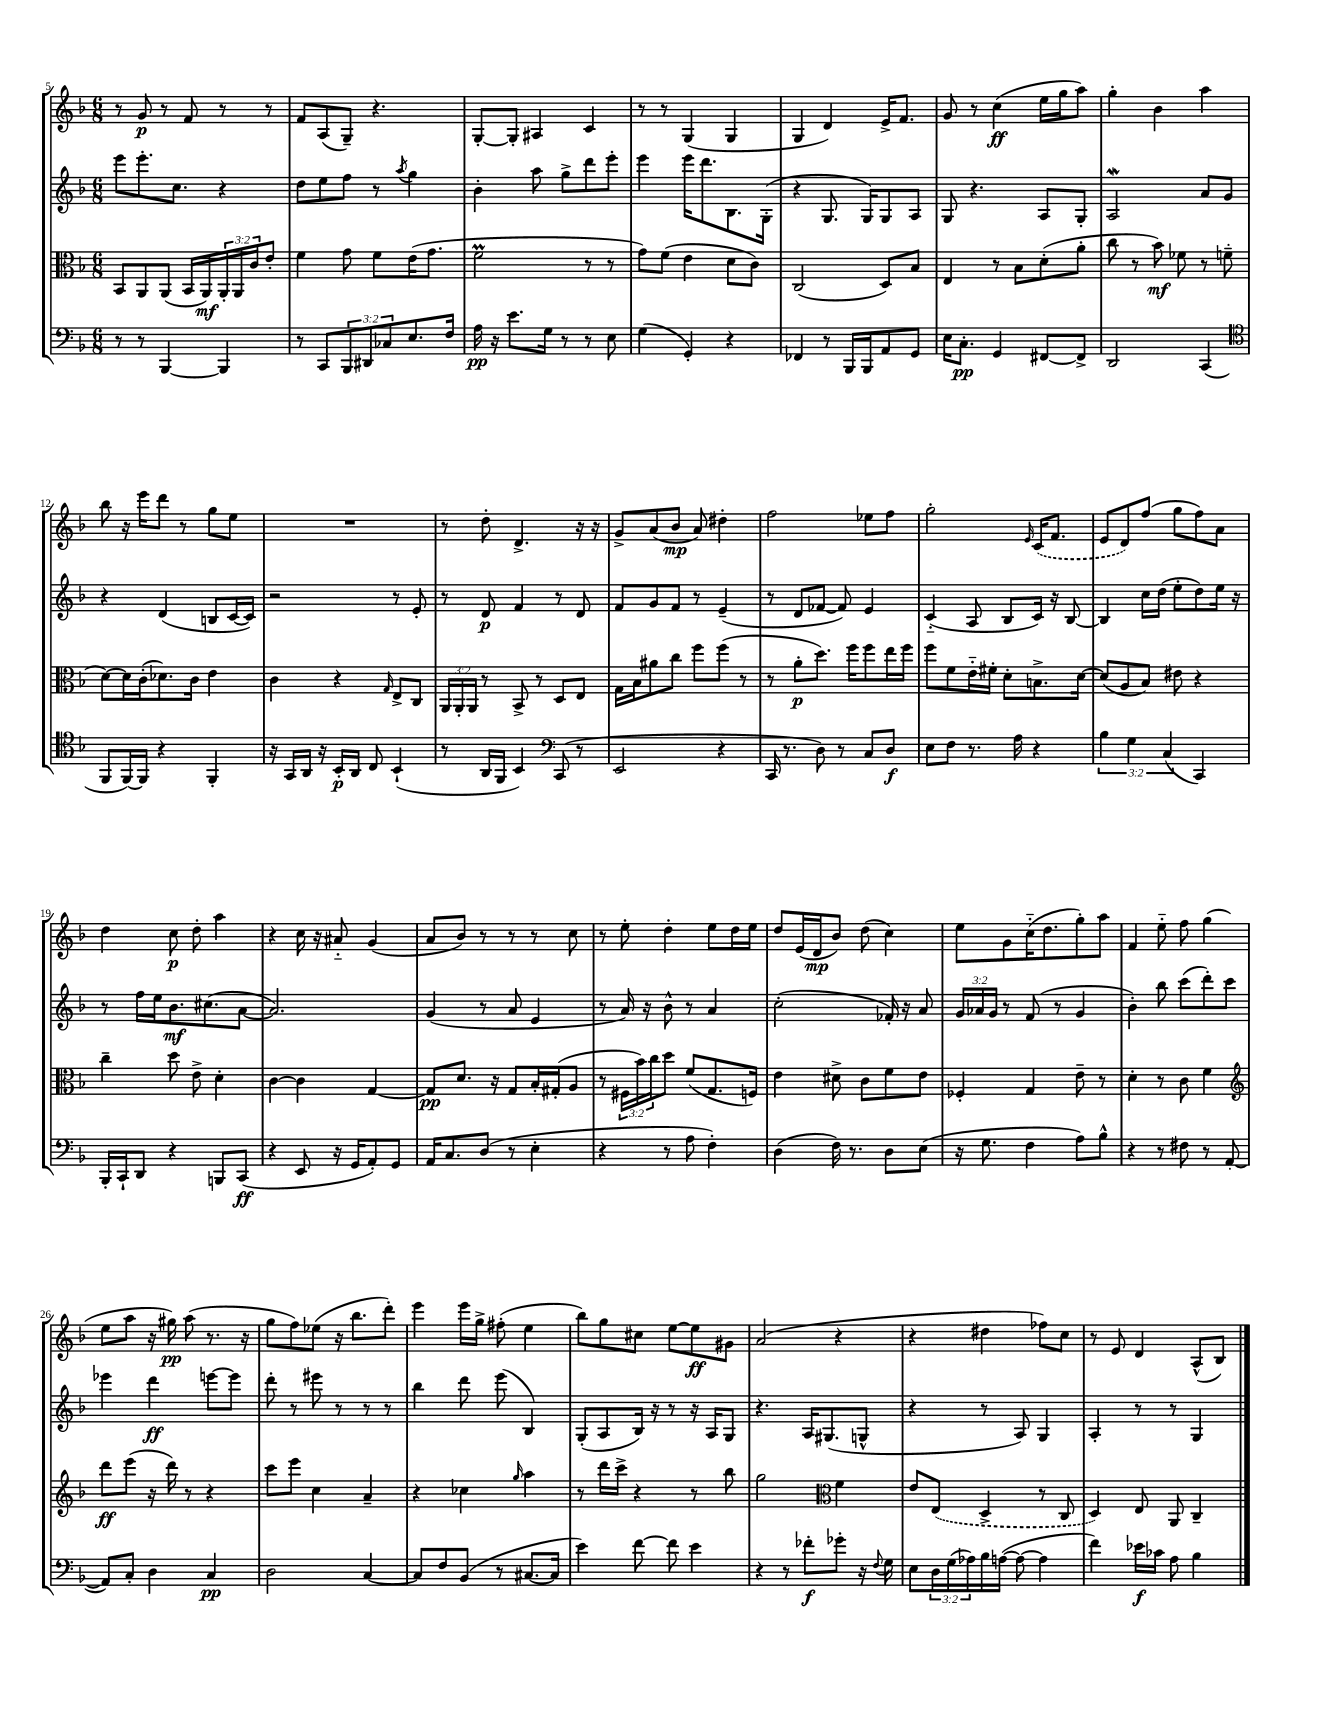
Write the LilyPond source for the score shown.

<<
\new StaffGroup <<
\new Staff = "s0" {
    \clef treble \key f \major \numericTimeSignature \time 6/8
    r8 g'8\p r8 f'8 r8 r8 |
    f'8 a8( g8--) r4. |
    g8~-. g8-. ais4 c'4 |
    r8 r8 g4( g4 |
    g4 d'4) e'16-> f'8. |
    g'8 r8 c''4\ff( e''16 g''16 a''8) |
    g''4-. bes'4 a''4 |
    bes''8 r16 e'''16 d'''8 r8 g''8 e''8 |
    R2. |
    r8 d''8-. d'4.-> r16 r16 |
    g'8-> a'8( bes'8\mp a'8) dis''4-. |
    f''2 ees''8 f''8 |
    g''2-. \grace { e'16 } \once \slurDashed c'16( f'8. |
    e'8 d'8) f''8( g''8 f''8) a'8 |
    d''4 c''8\p d''8-. a''4 |
    r4 c''16 r16 ais'8-_ g'4( |
    a'8 bes'8) r8 r8 r8 c''8 |
    r8 e''8-. d''4-. e''8 d''16 e''16 |
    d''8 e'16( d'16\mp bes'8) d''8( c''4) |
    e''8 g'8 c''16-_( d''8. g''8-.) a''8 |
    f'4 e''8-_ f''8 g''4( |
    e''8 a''8 r16 gis''16\pp) a''8( r8. r16 |
    g''8 f''8) ees''8( r16 bes''8. d'''8-.) |
    e'''4 e'''16 g''16-> fis''8-.( e''4 |
    bes''8) g''8 cis''8 e''8~ e''8\ff gis'8 |
    a'2( r4 |
    r4 dis''4 fes''8) c''8 |
    r8 e'8 d'4 a8-^( bes8) \bar "|." |
}
\new Staff = "s1" {
    \clef treble \key f \major \numericTimeSignature \time 6/8 \override Staff.TupletNumber.text = #tuplet-number::calc-fraction-text
    e'''8 e'''8.-. c''8. r4 |
    d''8 e''8 f''8 r8 \acciaccatura { a''8 } g''4 |
    bes'4-. a''8 g''8-> d'''8 e'''8-. |
    e'''4 e'''16 d'''8. bes8. g16-.( |
    r4 g8. g16) g8 a8 |
    g8 r4. a8 g8-. |
    a2\mordent a'8 g'8 |
    r4 d'4( b8 c'16~ c'16) |
    r2 r8 e'8-. |
    r8 d'8\p f'4 r8 d'8 |
    f'8 g'8 f'8 r8 e'4--( |
    r8 d'8 fes'8~ fes'8) e'4 |
    c'4-_( a8 bes8 c'16) r16 bes8~ |
    bes4 c''16 d''16( e''8-. d''8) e''16 r16 |
    r8 f''16 e''16 bes'8.\mf cis''8.( a'8~ |
    a'2.) |
    g'4( r8 a'8 e'4 |
    r8 a'16) r16 bes'8-^ r8 a'4 |
    c''2-.( fes'16-.) r16 a'8 |
    \tuplet 3/2 { g'16 aes'16 g'16 } r8 f'8( r8 g'4 |
    bes'4-.) bes''8 c'''8( d'''8-.) c'''8 |
    ees'''4 d'''4\ff e'''8~ e'''8 |
    d'''8-. r8 eis'''8 r8 r8 r8 |
    bes''4 d'''8 e'''8( bes4) |
    g8-.( a8 bes16) r16 r8 r16 a16 g8 |
    r4. a16 gis8.( g8-^ |
    r4 r8 a8) g4 |
    a4-. r8 r8 g4 \bar "|." |
}
\new Staff = "s2" {
    \clef alto \key f \major \numericTimeSignature \time 6/8 \override Staff.TupletNumber.text = #tuplet-number::calc-fraction-text
    bes,8 a,8 a,8( bes,16 a,16\mf) \tuplet 3/2 { a,16-. a,16 c'16 } e'8-. |
    f'4 g'8 f'8 e'16( g'8. |
    f'2\prall r8 r8 |
    g'8) f'8( e'4 d'8 c'8) |
    c2( d8) bes8 |
    e4 r8 bes8 d'8-.( a'8-. |
    c''8 r8 bes'8\mf) fes'8 r8 f'8--( |
    d'8~) d'16 c'16-.( des'8.) c'16 e'4 |
    c'4 r4 \grace { g16 } e8-> c8 |
    \tuplet 3/2 { a,16 a,16-. a,16 } r8 bes,8-> r8 d8 e8 |
    g16 bes16 ais'8 c''8 f''8 f''8( r8 |
    r8 a'8-.\p d''8.) f''16 f''8 e''16 f''16 |
    f''8 f'8 e'16-_ fis'16-. d'8-. b8.-> d'16~ |
    d'8( a8 bes8) eis'8 r4 |
    c''4-- d''8 e'8-> d'4-. |
    c'4~ c'4 g4~ |
    g8\pp d'8. r16 g8 bes16-. gis16-.( a8 |
    r8 \tuplet 3/2 { fis16 bes'16) c''16 } d''8 f'8( g8. f16) |
    e'4 dis'8-> c'8 f'8 e'8 |
    fes4-. g4 e'8-- r8 |
    d'4-. r8 c'8 f'4 |
    \clef treble d'''8\ff e'''8( r16 d'''16) r8 r4 |
    c'''8 e'''8 c''4 a'4-- |
    r4 ces''4 \grace { g''16 } a''4 |
    r8 d'''16 c'''16-> r4 r8 bes''8 |
    g''2 \clef alto f'4 |
    e'8 \once \slurDashed e8( d4-> r8 c8 |
    d4) e8 a,8 c4-- \bar "|." |
}
\new Staff = "s3" {
    \clef bass \key f \major \numericTimeSignature \time 6/8 \override Staff.TupletNumber.text = #tuplet-number::calc-fraction-text
    r8 r8 bes,,4~ bes,,4 |
    r8 c,8 \tuplet 3/2 { bes,,8 dis,8 ces8 } e8. f16 |
    a16\pp r16 e'8. g16 r8 r8 e8 |
    g4( g,4-.) r4 |
    fes,4 r8 bes,,16 bes,,16 a,8 g,8 |
    e16 c8.-.\pp g,4 fis,8~ fis,8-> |
    d,2 c,4( |
    \clef tenor f,8 f,16~) f,16 r4 f,4-. |
    r16 g,16 a,16 r16 bes,16-.\p a,16 c8 bes,4-!( |
    r8 a,16 f,16 bes,4) \clef bass c,8( r8 |
    e,2 r4 |
    c,16 r8. d8) r8 c8 d8\f |
    e8 f8 r8. a16 r4 |
    \tuplet 3/2 { bes4 g4 c4( } c,4) |
    bes,,16-. c,16-! d,8 r4 b,,8 c,8\ff( |
    r4 e,8 r16 g,16 a,8-.) g,8 |
    a,16 c8. d8( r8 e4-. |
    r4 r8 a8 f4-.) |
    d4( f16) r8. d8 e8( |
    r16 g8. f4 a8) bes8-^ |
    r4 r8 fis8 r8 a,8~( |
    a,8) c8-. d4 c4\pp |
    d2 c4~ |
    c8 f8 bes,8( r8 cis8.~ cis16 |
    e'4) f'8~ f'8 e'4 |
    r4 r8 fes'8-.\f ges'8-. r16 \appoggiatura { f8 } g16 |
    e8 \tuplet 3/2 { d16 g16( aes16) } bes16 a16~( a8~ a4 |
    f'4) ees'16\f ces'16 a8 bes4 \bar "|." |
}
>>
>>
\layout { \context { \Score currentBarNumber = #5 } }
